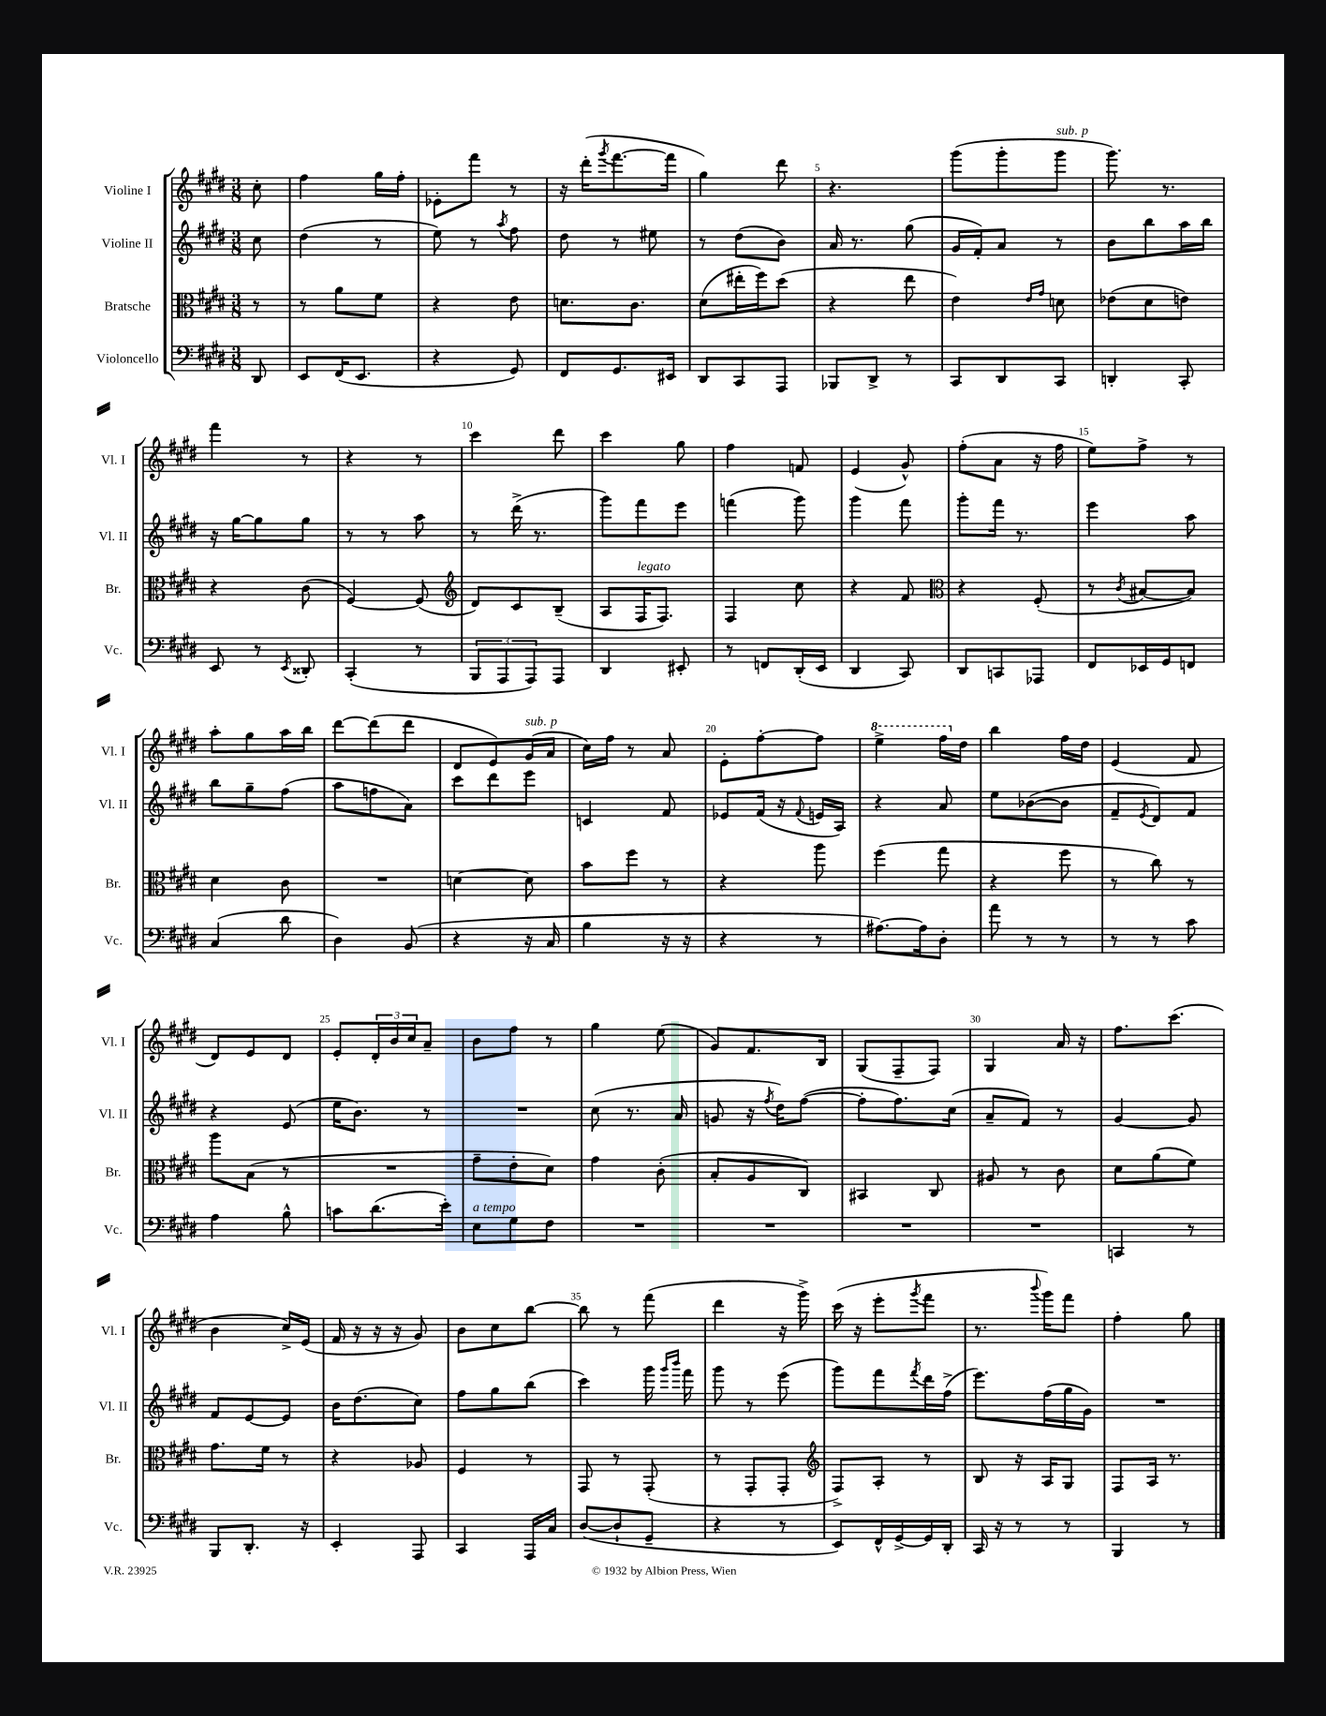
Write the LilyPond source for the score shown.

<<
\new StaffGroup <<
\new Staff = "s0" \with { instrumentName = "Violine I" shortInstrumentName = "Vl. I" } {
    \clef treble \key e \major \numericTimeSignature \time 3/8 \partial 8
    cis''8-. |
    fis''4 gis''16 fis''16-. |
    ees'8-. fis'''8 r8 |
    r16 dis'''16-.( \acciaccatura { gis'''8 } fis'''8.~ fis'''16 |
    gis''4) dis'''8 |
    r4. |
    gis'''8( gis'''8-. gis'''8^\markup { \italic "sub. p" } |
    gis'''8.) r8. |
    fis'''4 r8 |
    r4 r8 |
    cis'''4 dis'''8 |
    cis'''4 gis''8 |
    fis''4 f'8 |
    e'4( gis'8-^) |
    fis''8-.( a'8 r16 fis''16 |
    e''8) fis''8-> r8 |
    a''8-. gis''8 a''16 b''16 |
    dis'''8~ dis'''8( dis'''8 |
    dis'8 e'8) gis'16^\markup { \italic "sub. p" }( a'16 |
    cis''16) fis''16 r8 a'8 |
    e'8-. fis''8~-. fis''8 |
    \ottava #1 e'''4-> fis'''16 \ottava #0 dis''16 |
    b''4 fis''16 dis''16 |
    e'4( fis'8 |
    dis'8) e'8 dis'8 |
    e'8-. \tuplet 3/2 { dis'16-. b'16 cis''16 } a'8-- |
    b'8 fis''8 r8 |
    gis''4 e''8( |
    gis'8) fis'8. b16 |
    gis8( fis8-- fis8) |
    gis4 a'16 r16 |
    fis''8. cis'''8.( |
    b'4 cis''16->) e'16( |
    fis'16 r16 r16 r16 gis'8) |
    b'8 cis''8 b''8~ |
    b''8 r8 fis'''8( |
    dis'''4 r16 gis'''16->) |
    cis'''16( r16 e'''8-. \acciaccatura { gis'''8 } fis'''8 |
    r8. \appoggiatura { b'''8 } gis'''16) fis'''8 |
    fis''4-. gis''8 \bar "|." |
}
\new Staff = "s1" \with { instrumentName = "Violine II" shortInstrumentName = "Vl. II" } {
    \clef treble \key e \major \numericTimeSignature \time 3/8 \partial 8
    cis''8 |
    dis''4( r8 |
    e''8) r8 \acciaccatura { a''8 } fis''8 |
    dis''8 r8 eis''8 |
    r8 dis''8( b'8) |
    a'16 r8. gis''8( |
    gis'16 fis'16-.) a'8 r8 |
    b'8 b''8 a''16 b''16 |
    r16 gis''16~ gis''8 gis''8 |
    r8 r8 a''8 |
    r8 dis'''16->( r8. |
    gis'''8) fis'''8 e'''8 |
    f'''4( gis'''8) |
    gis'''4 fis'''8 |
    gis'''8-. fis'''16 r8. |
    e'''4 a''8 |
    b''8 gis''8-- fis''8( |
    a''8 f''8 a'8) |
    cis'''8 dis'''8 e'''8 |
    c'4 fis'8 |
    ees'8 fis'16( r16 \appoggiatura { fis'8 } e'16 a16) |
    r4 a'8 |
    e''8 bes'8~( bes'8 |
    fis'8-- \acciaccatura { e'8 } dis'8) fis'8 |
    r4 e'8( |
    e''16 b'8.) r8 |
    R4. |
    cis''8( r8. a'16 |
    g'8 r16 \acciaccatura { fis''8 } dis''16) fis''8~( |
    fis''8-. fis''8.) cis''16( |
    a'8-- fis'8) r8 |
    gis'4~ gis'8 |
    fis'8 e'8~ e'8 |
    b'16 dis''8.( cis''8) |
    fis''8 gis''8 b''8( |
    cis'''4) gis'''16 \grace { gis'''16 b'''16 } fis'''16 |
    gis'''8 r8 e'''8( |
    gis'''8) fis'''8 \acciaccatura { fis'''8 } dis'''16 fis''16->( |
    e'''8.) fis''16( gis''16 gis'16) |
    R4. \bar "|." |
}
\new Staff = "s2" \with { instrumentName = "Bratsche" shortInstrumentName = "Br." } {
    \clef alto \key e \major \numericTimeSignature \time 3/8 \partial 8
    r8 |
    r8 a'8 fis'8 |
    r4 e'8 |
    d'8. cis'8. |
    dis'8( eis''16-. fis''16) dis''8( |
    r4 e''8 |
    e'4) \grace { e'16 gis'16 } d'8 |
    ees'8( dis'8 e'8) |
    r4 cis'8( |
    fis4~) fis8( |
    \clef treble dis'8) cis'8 b8--( |
    a8 fis16^\markup { \italic "legato" } fis8.) |
    fis4 cis''8 |
    r4 fis'8 |
    \clef alto r4 fis8-.( |
    r8 \acciaccatura { cis'8 } bis8~ bis8) |
    dis'4 cis'8 |
    R4. |
    d'4~ d'8 |
    b'8 fis''8 r8 |
    r4 a''8 |
    fis''4( gis''8 |
    r4 fis''8 |
    r8 cis''8) r8 |
    a''8 b8( r8 |
    R4. |
    gis'8-- e'8-. dis'8) |
    gis'4 cis'8-.( |
    b8-. a8 cis8) |
    bis,4 cis8 |
    ais8 r8 cis'8 |
    dis'8 a'8( fis'8) |
    gis'8. fis'16 r8 |
    r4 aes8 |
    fis4 r8 |
    gis,8 r8 gis,8-.( |
    r8 gis,8-. gis,8-. |
    \clef treble fis8->) a8-. r8 |
    b8 r16 a16 gis8 |
    fis8 a16 r8. \bar "|." |
}
\new Staff = "s3" \with { instrumentName = "Violoncello" shortInstrumentName = "Vc." } {
    \clef bass \key e \major \numericTimeSignature \time 3/8 \partial 8
    dis,8 |
    e,8 fis,16( e,8. |
    r4 gis,8) |
    fis,8 gis,8. eis,16 |
    dis,8 cis,8 a,,8 |
    bes,,8 dis,8-> r8 |
    cis,8 dis,8 cis,8 |
    d,4-. cis,8-. |
    e,8 r8 \acciaccatura { e,8 } disis,8-. |
    cis,4-.( r8 |
    \tuplet 3/2 { b,,8 a,,8 a,,8) } a,,8 |
    dis,4 eis,8-. |
    r8 f,8 dis,16-.( e,16 |
    dis,4 cis,8) |
    dis,8 c,8 aes,,8 |
    fis,8 ees,16 gis,16 f,8 |
    cis4( dis'8 |
    dis4) b,8( |
    r4 r16 cis16 |
    b4 r16 r16 |
    r4 r8 |
    ais8.~) ais16 dis8-. |
    a'8 r8 r8 |
    r8 r8 cis'8 |
    a4 b8-^ |
    c'8 dis'8.( e'16-.) |
    e8^\markup { \italic "a tempo" } gis8 fis8 |
    R4. |
    R4. |
    R4. |
    R4. |
    c,4 r8 |
    b,,8 dis,8.-. r16 |
    e,4-. a,,8 |
    cis,4 a,,16 cis16 |
    dis8~( dis8-! gis,8-- |
    r4 r8 |
    e,8) fis,16-^ gis,16~-> gis,16 dis,16-. |
    cis,16 r16 r8 r8 |
    b,,4 r8 \bar "|." |
}
>>
>>
\layout { \context { \Score \override BarNumber.break-visibility = ##(#f #t #t) barNumberVisibility = #(every-nth-bar-number-visible 5) } }
